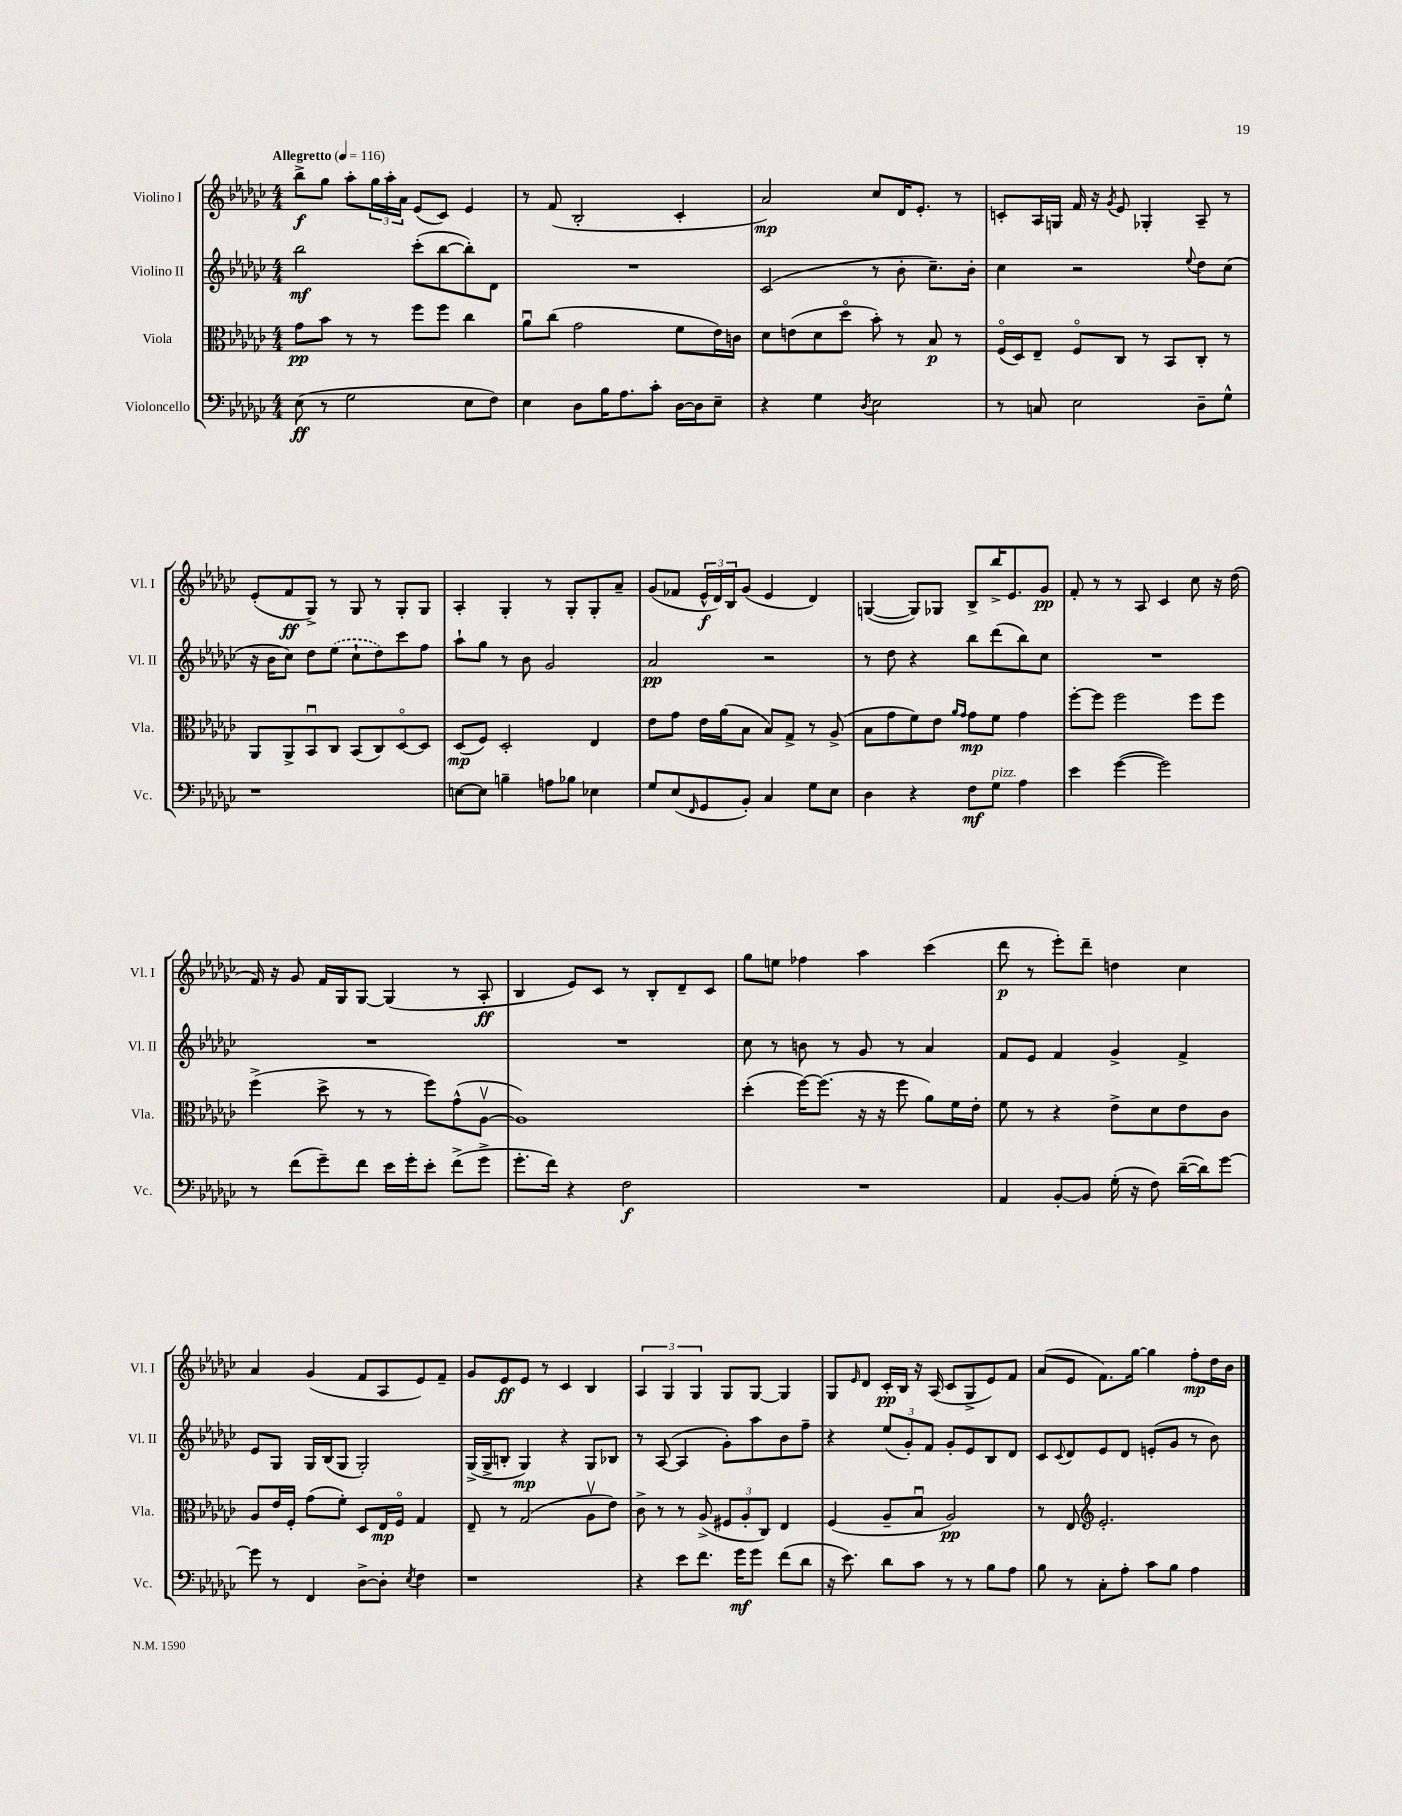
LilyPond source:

<<
\new StaffGroup <<
\new Staff = "s0" \with { instrumentName = "Violino I" shortInstrumentName = "Vl. I" } {
    \clef treble \key ges \major \numericTimeSignature \time 4/4 \tempo "Allegretto" 4 = 116
    bes''8->\f ges''8 aes''8-. \tuplet 3/2 { ges''16 aes''16-. aes'16 } ees'8( ces'8) ees'4 |
    r8 f'8( bes2-. ces'4-. |
    aes'2\mp) ces''8 des'16 ees'8.-. r8 |
    c'8-. aes16 g16 f'16 r16 \acciaccatura { ges'8 } ees'8 ges4-. aes8-- r8 |
    ees'8-.( f'8\ff ges8->) r8 ges8 r8 ges8-. ges8 |
    aes4-. ges4-. r8 ges8-. ges8-. aes'8-- |
    ges'8( fes'8 \tuplet 3/2 { ees'16-^\f des'16) bes16 } ges'8( ees'4 des'4) |
    g4~( g8) ges8 bes8-> bes''16-> ees'8. ges'8\pp |
    f'8-. r8 r8 aes8 ces'4 ces''8 r16 des''16( |
    f'16) r16 ges'8 f'16 ges16 ges8~ ges4( r8 aes8-.\ff |
    bes4 ees'8) ces'8 r8 bes8-. des'8-- ces'8 |
    ges''8 e''8 fes''4 aes''4 ces'''4( |
    des'''8\p r8 ees'''8-.) des'''8-- d''4 ces''4 |
    aes'4 ges'4( f'8 aes8 ees'8) f'8-- |
    ges'8 ees'8\ff ees'8 r8 ces'4 bes4 |
    \tuplet 3/2 { aes4 ges4 ges4 } ges8 ges8~ ges4 |
    ges8 \grace { ees'16 } des'8 ces'16-.\pp bes16 r16 aes16( ces'8 ges8-> ees'8) f'8 |
    aes'8( ees'8 f'8.) ges''16~ ges''4 f''8-.\mp des''16 bes'16 \bar "|." |
}
\new Staff = "s1" \with { instrumentName = "Violino II" shortInstrumentName = "Vl. II" } {
    \clef treble \key ges \major \numericTimeSignature \time 4/4
    bes''2\mf ces'''8-.( bes''8~ bes''8-.) des'8 |
    R1 |
    ces'2( r8 bes'8-. ces''8.--) bes'16-. |
    ces''4 r2 \appoggiatura { ees''8 } des''8 ces''8( |
    r16 bes'16 ces''8) des''8 \once \slurDashed ees''8( ces''8-! des''8) ces'''8 f''8 |
    aes''8-! ges''8 r8 bes'8 ges'2 |
    aes'2\pp r2 |
    r8 des''8 r4 bes''8 des'''8( bes''8) ces''8 |
    R1 |
    R1 |
    R1 |
    ces''8 r8 b'8 r8 ges'8 r8 aes'4 |
    f'8 ees'8 f'4 ges'4-> f'4-> |
    ees'8 ges8 ges16 bes16( ges8 ges2-.) |
    ges16->( ges16-> b8-. ges4\mp) r4 ges8 bes8 |
    r8 aes8~( aes4 ges'8-.) aes''8 bes'8 f''8-- |
    r4 \tuplet 3/2 { ees''8( ges'8-.) f'8 } ges'8-. ees'8 bes8 des'8 |
    ces'8 \appoggiatura { ces'8 } des'8 ees'8 des'8 e'8-.( ges'8 r8 bes'8) \bar "|." |
}
\new Staff = "s2" \with { instrumentName = "Viola" shortInstrumentName = "Vla." } {
    \clef alto \key ges \major \numericTimeSignature \time 4/4
    ges'8\pp bes'8 r8 r8 f''8 f''8 ces''4 |
    aes'8\downbow ces''8( ges'2 f'8 ees'16) c'16 |
    des'8 e'8( des'8 des''8\flageolet bes'8-.) r8 bes8\p r8 |
    f16\flageolet( des16) ees8-- f8\flageolet ces8 r8 bes,8 ces8-. r8 |
    aes,8 aes,8-> bes,8\downbow ces8 bes,8( ces8) des8~\flageolet des8 |
    des8\mp( f8) des2-. ees4 |
    ees'8 ges'8 ees'16 aes'16( bes8 bes8) ges8-> r8 aes8->( |
    bes8 ges'8 f'8) ees'8 \grace { aes'16 ges'16 } ges'8\mp f'8 ges'4 |
    f''8~-. f''8 f''2 f''8 f''8 |
    f''4->( des''8-> r8 r8 f''8) ges'8-^( aes8~\upbow |
    aes1) |
    des''4-.( f''16~) f''8.( r16 r16 f''8 aes'8) f'16 ees'16-. |
    f'8 r8 r4 ees'8-> des'8 ees'8 ces'8 |
    aes8 ees'16 f16-. ges'8( f'8-.) des8 ees16\mp f16\flageolet ges4 |
    ees8-- r8 ges2( aes8\upbow ees'8) |
    ces'8-> r8 r8 aes8->( \tuplet 3/2 { fis8 aes8-. ces8) } ees4 |
    f4( aes8-- bes8\downbow aes2\pp) |
    r8 ees8 \clef treble ees'2.-. \bar "|." |
}
\new Staff = "s3" \with { instrumentName = "Violoncello" shortInstrumentName = "Vc." } {
    \clef bass \key ges \major \numericTimeSignature \time 4/4
    ees8\ff( r8 ges2 ees8 f8) |
    ees4 des8 bes16 aes8. ces'8-. des16~ des16 ees8-- |
    r4 ges4 \acciaccatura { des8 } ees2 |
    r8 c8 ees2 des8-- ges8-^ |
    r1 |
    e8~ e8 b4-- a8 bes8 ees4 |
    ges8 ees8( \grace { f,16 } ges,8 bes,8-.) ces4 ges8 ees8 |
    des4 r4 f8\mf ges8^\markup { \italic "pizz." } aes4 |
    ees'4 ges'4~( ges'2) |
    r8 f'8( ges'8--) f'8 ees'16 ges'16-. ees'8-. f'8->( ges'8-> |
    ges'8.-. f'16) r4 f2\f |
    R1 |
    aes,4 bes,8~-. bes,8 ges16-.( r16 f8) des'16~--( des'16) ges'8~ |
    ges'8 r8 f,4 des8~-> des8-. \acciaccatura { ees8 } f4 |
    r1 |
    r4 ees'8 f'8. ges'16\mf ges'8 f'8( des'8 |
    r16 ees'8.) des'8 ces'8 r8 r8 bes8 aes8 |
    bes8 r8 ces8-. aes8-. ces'8 bes8 aes4 \bar "|." |
}
>>
>>
\layout { \context { \Score \remove "Bar_number_engraver" } }
